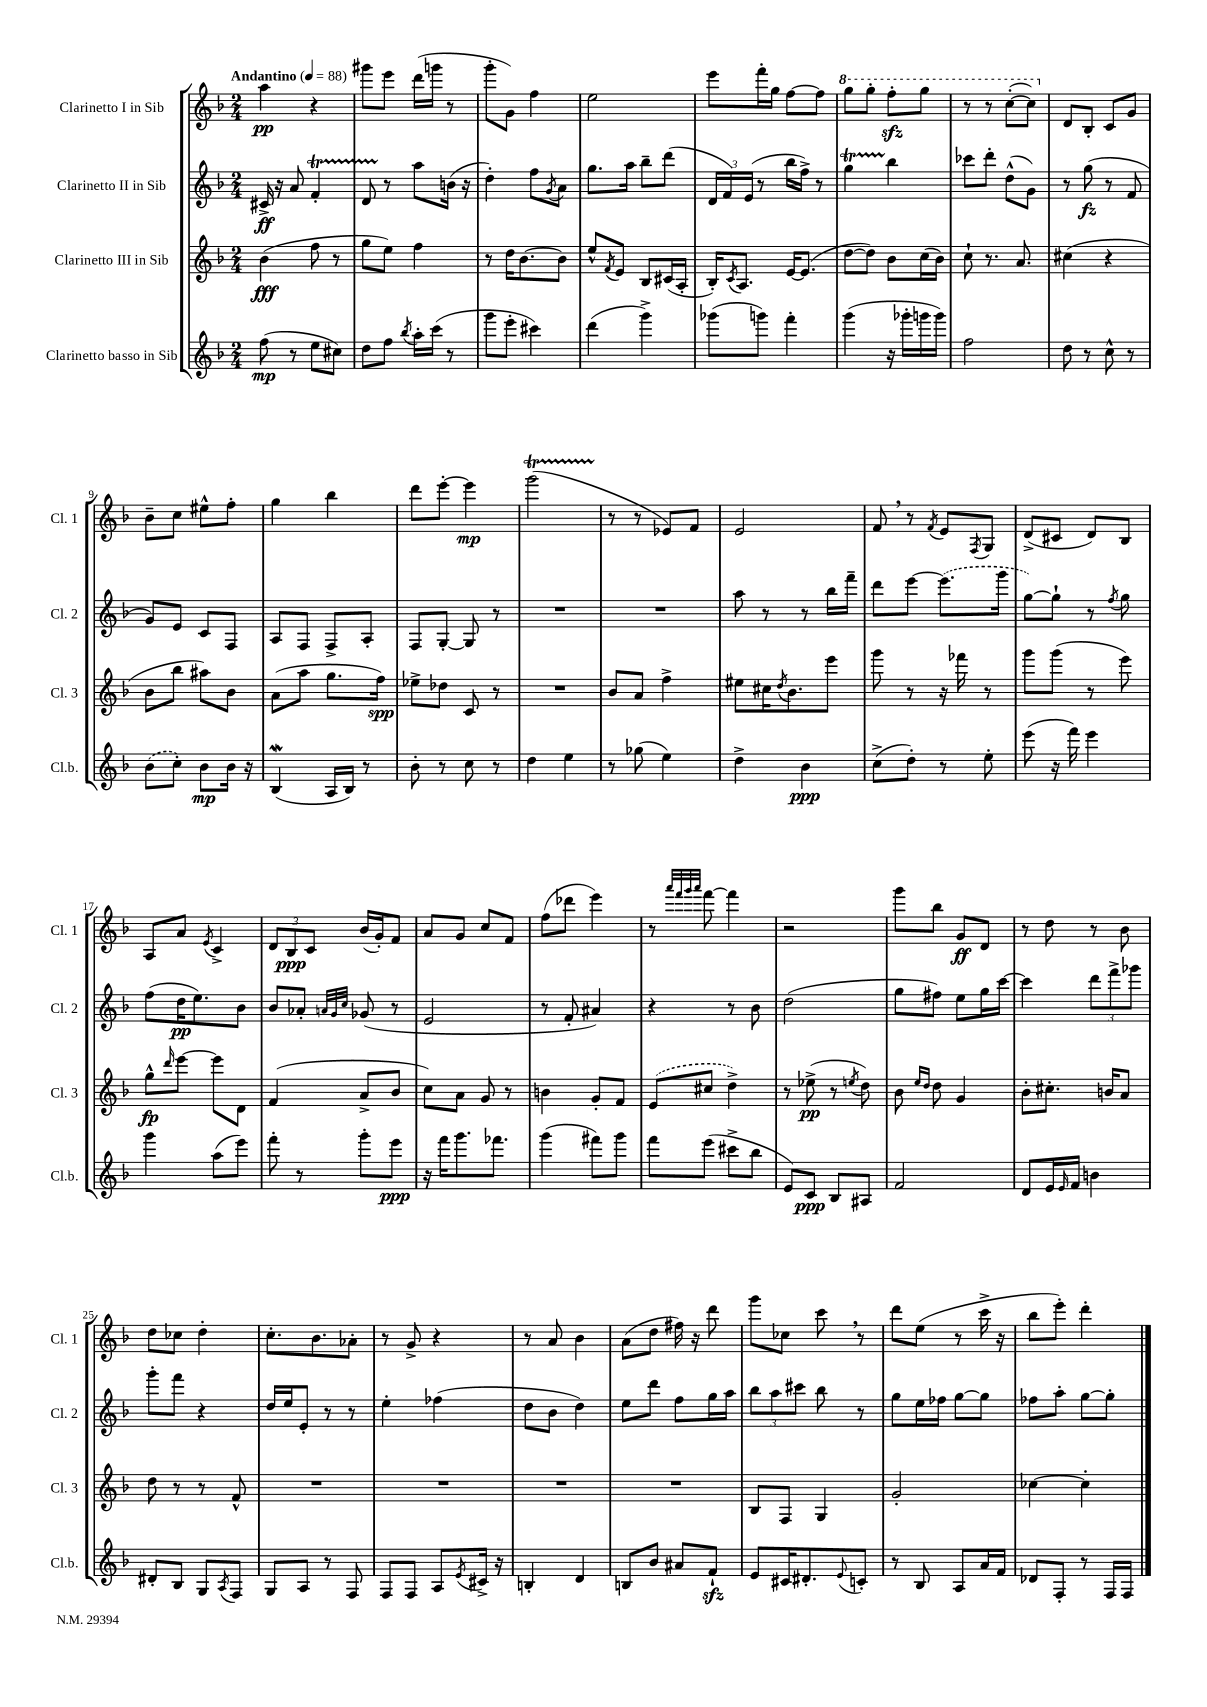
<<
\new StaffGroup <<
\new Staff = "s0" \with { instrumentName = "Clarinetto I in Sib" shortInstrumentName = "Cl. 1" } {
    \clef treble \key f \major \numericTimeSignature \time 2/4 \tempo "Andantino" 4 = 88
    a''4\pp r4 |
    gis'''8 e'''8 d'''16( g'''16 r8 |
    g'''8-. g'8) f''4 |
    e''2 |
    e'''8 f'''16-. g''16 f''8~ f''8 |
    \ottava #1 g'''8 g'''8-. f'''8-.\sfz g'''8 |
    r8 r8 c'''8~-.( c'''8) \ottava #0 |
    d'8 bes8-. c'8 g'8 |
    bes'8-- c''8 eis''8-^ f''8-. |
    g''4 bes''4 |
    d'''8 e'''8~-. e'''4\mp |
    g'''2\startTrillSpan( |
    r8\stopTrillSpan r8 ees'8) f'8 |
    e'2 |
    f'8 \breathe r8 \acciaccatura { f'8 } e'8 \acciaccatura { f8 } g8 |
    d'8->( cis'8 d'8) bes8 |
    a8 a'8 \acciaccatura { e'8 } c'4-> |
    \tuplet 3/2 { d'8 bes8\ppp c'8 } bes'16( g'16-.) f'8 |
    a'8 g'8 c''8 f'8 |
    f''8( des'''8 e'''4) |
    r8 \grace { a'''32 f'''32 g'''32 a'''32 } f'''8~ f'''4 |
    r2 |
    g'''8 bes''8 g'8\ff d'8 |
    r8 d''8 r8 bes'8 |
    d''8 ces''8 d''4-. |
    c''8.-. bes'8. aes'8-. |
    r8 g'8-> r4 |
    r8 a'8 bes'4 |
    a'8( d''8 fis''16) r16 d'''8 |
    g'''8 ces''8 c'''8 \breathe r8 |
    d'''8 e''8( r8 c'''16-> r16 |
    bes''8 e'''8-.) d'''4-. \bar "|." |
}
\new Staff = "s1" \with { instrumentName = "Clarinetto II in Sib" shortInstrumentName = "Cl. 2" } {
    \clef treble \key f \major \numericTimeSignature \time 2/4
    cis'16->\ff r16 a'8 f'4-.\startTrillSpan |
    d'8 r8\stopTrillSpan a''8 b'16( r16 |
    d''4-.) f''8 \acciaccatura { g'8 } a'8 |
    g''8. a''16 bes''8-- d'''8( |
    \tuplet 3/2 { d'16 f'16) e'16( } r8 bes''16 f''16->) r8 |
    g''4\startTrillSpan bes''4\stopTrillSpan |
    ces'''8 d'''8-. d''8-^( g'8) |
    r8 g''8\fz( r8 f'8 |
    g'8) e'8 c'8 f8 |
    a8 f8 f8-> a8-. |
    f8 g8~-. g8 r8 |
    R2 |
    R2 |
    a''8 r8 r8 bes''16 f'''16-- |
    d'''8 e'''8~ \once \slurDashed e'''8.( g'''16 |
    g''8~) g''8-! r8 \acciaccatura { f''8 } g''8 |
    f''8( d''16\pp e''8.) bes'8 |
    bes'8 aes'8-. \grace { a'32 g'32 c''32 } ges'8( r8 |
    e'2 |
    r8 f'8-. ais'4) |
    r4 r8 bes'8 |
    d''2( |
    g''8 fis''8) e''8 g''16 c'''16~ |
    c'''4 \tuplet 3/2 { d'''8 f'''8-> ges'''8 } |
    g'''8-. f'''8 r4 |
    d''16 e''16 e'8-. r8 r8 |
    e''4-. fes''4( |
    d''8 bes'8 d''4) |
    e''8 d'''8 f''8 g''16 a''16 |
    \tuplet 3/2 { bes''8 a''8 cis'''8 } bes''8 r8 |
    g''8 e''16 fes''16 g''8~ g''8 |
    fes''8 a''8-. g''8~ g''8-. \bar "|." |
}
\new Staff = "s2" \with { instrumentName = "Clarinetto III in Sib" shortInstrumentName = "Cl. 3" } {
    \clef treble \key f \major \numericTimeSignature \time 2/4
    bes'4\fff( f''8 r8 |
    g''8 e''8) f''4 |
    r8 d''16 bes'8.~ bes'8 |
    e''8-^ \acciaccatura { f'8 } e'8 bes8 cis'16( a16-. |
    bes16-.) \acciaccatura { c'8 } a8. e'16~ e'8.( |
    d''8~ d''8) bes'8 c''16( bes'16) |
    c''8-! r8. a'8. |
    cis''4( r4 |
    bes'8 bes''8 ais''8) bes'8 |
    a'8( a''8 g''8. f''16\spp) |
    ees''8-> des''8 c'8 r8 |
    R2 |
    bes'8 a'8 f''4-> |
    eis''8 cis''16 \acciaccatura { d''8 } bes'8. e'''8 |
    g'''8 r8 r16 fes'''16 r8 |
    g'''8 g'''8( r8 e'''8) |
    g''8-^\fp \grace { d'''16 } e'''8~ e'''8 d'8 |
    f'4( a'8-> bes'8 |
    c''8) a'8 g'8 r8 |
    b'4 g'8-. f'8 |
    \once \slurDashed e'8( cis''8 d''4->) |
    r8 ees''8->\pp( r8 \acciaccatura { e''8 } d''8) |
    bes'8 \grace { e''16 d''16 } d''8 g'4 |
    bes'8-. cis''8.-. b'16 a'8 |
    d''8 r8 r8 f'8-^ |
    R2 |
    R2 |
    R2 |
    R2 |
    bes8 f8 g4 |
    g'2-. |
    ces''4~ ces''4-. \bar "|." |
}
\new Staff = "s3" \with { instrumentName = "Clarinetto basso in Sib" shortInstrumentName = "Cl.b." } {
    \clef treble \key f \major \numericTimeSignature \time 2/4
    f''8\mp( r8 e''8 cis''8) |
    d''8 f''8 \acciaccatura { bes''8 } a''16-. c'''16( r8 |
    g'''8 e'''8-. cis'''4) |
    d'''4( g'''4->) |
    ges'''8( g'''8) f'''4-. |
    g'''4( r16 ges'''16-. g'''16 g'''16) |
    f''2 |
    d''8 r8 c''8-^ r8 |
    \once \slurDashed bes'8( c''8-.) bes'8\mp bes'16 r16 |
    bes4\mordent( a16 bes16) r8 |
    bes'8-. r8 c''8 r8 |
    d''4 e''4 |
    r8 ges''8( e''4) |
    d''4-> bes'4\ppp |
    c''8->( d''8-.) r8 e''8-. |
    e'''8( r16 f'''16) e'''4 |
    g'''4 a''8( e'''8) |
    f'''8-. r8 g'''8-. e'''8\ppp |
    r16 f'''16 g'''8. fes'''8. |
    g'''4( fis'''8) g'''8 |
    f'''8 e'''8( cis'''8-> bes''8 |
    e'8) c'8\ppp bes8 ais8 |
    f'2 |
    d'8 e'16 \grace { e'16 } f'16 b'4 |
    dis'8-. bes8 g8 \acciaccatura { a8 } f8 |
    g8 a8 r8 f8 |
    f8 f8 a8 \acciaccatura { e'8 } cis'16-> r16 |
    b4-. d'4 |
    b8 bes'8 ais'8 f'8-!\sfz |
    e'8 cis'16 dis'8.-. \appoggiatura { e'8 } c'8-. |
    r8 bes8 a8 a'16 f'16 |
    des'8 f8-. r8 f16 f16 \bar "|." |
}
>>
>>
